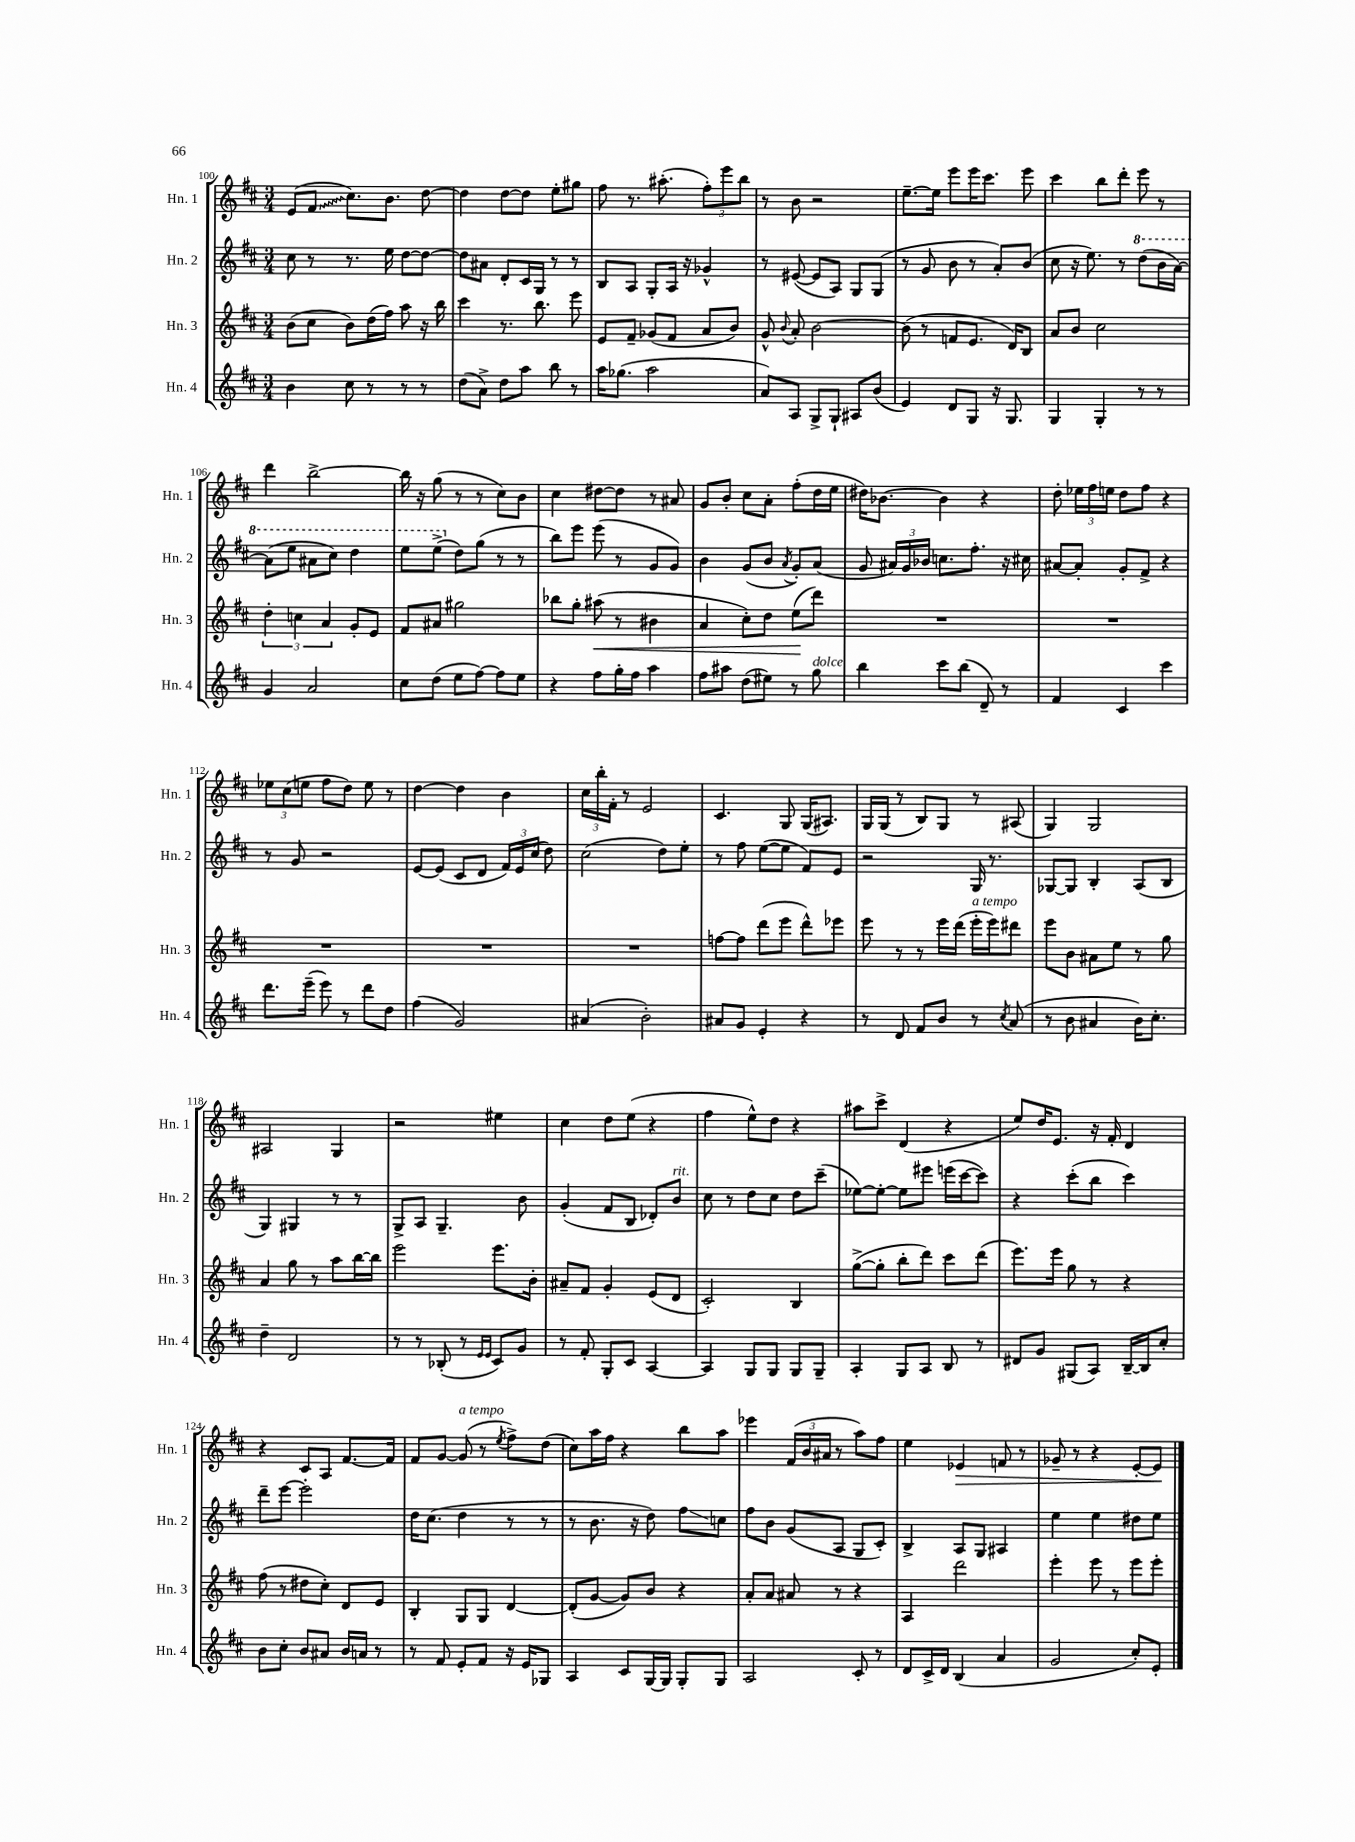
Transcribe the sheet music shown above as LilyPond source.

<<
\new StaffGroup <<
\new Staff = "s0" \with { instrumentName = "Hn. 1" shortInstrumentName = "Hn. 1" } {
    \clef treble \key d \major \numericTimeSignature \time 3/4
    \autoBeamOff e'8[( \once \override Glissando.style = #'zigzag fis'8]\glissando cis''8.[) b'8.] d''8~ |
    d''4 d''8[~ d''8] e''8[-. gis''8] |
    fis''8 r8. ais''8.-.( \tuplet 3/2 { fis''8[-.) e'''8 b''8] } |
    r8 b'8 r2 |
    e''8.[~-- e''16] e'''8[ e'''16 cis'''8.] e'''8 |
    cis'''4 b''8[ d'''8]-. e'''8 r8 |
    d'''4 b''2~-> |
    b''16 r16 g''8( r8 r8 cis''8[) b'8] |
    cis''4 dis''8[~ dis''8] r8 ais'8 |
    g'8[ b'8]-. cis''8[ a'8]-. fis''8[-.( d''16 e''16] |
    dis''16[) bes'8.]~ bes'4 r4 |
    d''8-. \tuplet 3/2 { ees''16[ fis''16 e''16] } d''8[ fis''8] r4 |
    \tuplet 3/2 { ees''8[ cis''8( e''8] } fis''8[ d''8]) e''8 r8 |
    d''4~ d''4 b'4 |
    \tuplet 3/2 { cis''16[ b''16-. fis'16]-. } r8 e'2 |
    cis'4. g8 g16[( ais8.]) |
    g16[ g16]( r8 b8[) g8] r8 ais8( |
    g4) g2 |
    ais2 g4 |
    r2 eis''4 |
    cis''4 d''8[ e''8]( r4 |
    fis''4 e''8[-^) d''8] r4 |
    ais''8[ cis'''8]-> d'4( r4 |
    e''8[) d''16 e'8.] r16 fis'16-. d'4 |
    r4 cis'8[ a8] fis'8.[~ fis'16] |
    fis'8[ g'8]~ g'8^\markup { \italic "a tempo" }( r8 \acciaccatura { e''8 } fis''8[->) d''8]( |
    cis''8[) a''16 fis''16] r4 b''8[ a''8] |
    ees'''4 \tuplet 3/2 { fis'16[( b'16 ais'16] } r8 a''8[) fis''8] |
    e''4 ees'4\> f'8 r8 |
    ges'8-- r8 r4 e'8[~-. e'8]\! \bar "|." |
}
\new Staff = "s1" \with { instrumentName = "Hn. 2" shortInstrumentName = "Hn. 2" } {
    \clef treble \key d \major \numericTimeSignature \time 3/4
    \autoBeamOff cis''8 r8 r8. e''16 d''8[~ d''8]~ |
    d''8[ ais'8] d'8[-. cis'16 g16] r8 r8 |
    b8[ a8] g8[-. a16] r16 ges'4-^ |
    r8 eis'8~( eis'8[ a8]) g8[ g8]( |
    r8 g'8 b'8 r8 a'8[-.) b'8]( |
    cis''8 r16 e''8.) r8 \ottava #1 d'''8[( b''16 a''16]~) |
    a''8[( e'''8] ais''8[ cis'''8]) d'''4 |
    e'''8[ e'''8]->( \ottava #0 d''8[) g''8]( r8 r8 |
    b''8[) e'''8] e'''8( r8 g'8[ g'8]) |
    b'4 g'8[( b'8] \acciaccatura { a'8 } g'8[-.) a'8]( |
    g'8 \tuplet 3/2 { ais'16[) g'16 bes'16] } c''8.[ fis''8.]-. r16 cis''16 |
    ais'8[~ ais'8]-. g'8[-. fis'8]-> r4 |
    r8 g'8 r2 |
    e'8[~ e'8]( cis'8[ d'8] \tuplet 3/2 { fis'16[) e'16 cis''16]( } d''8) |
    cis''2( d''8[) e''8]-. |
    r8 fis''8 e''8[~( e''8] fis'8[) e'8] |
    r2 g16 r8. |
    ges8[~ ges8] b4-. a8[( b8] |
    g4) gis4 r8 r8 |
    g8[-> a8] g4.-- b'8 |
    g'4-.( fis'8[ b8] des'8[-.) b'8]^\markup { \italic "rit." } |
    cis''8 r8 d''8[ cis''8] d''8[ cis'''8]--( |
    ees''8[~) ees''8]~-. ees''8[ eis'''8] e'''16[( cis'''16~ cis'''8]) |
    r4 cis'''8[-.( b''8] cis'''4) |
    d'''8[-- e'''8]~ e'''2-. |
    d''16[ cis''8.]( d''4 r8 r8 |
    r8 b'8. r16 d''8) fis''8[\glissando c''8] |
    fis''8[ b'8] g'8[( a8] g8[ cis'8]-.) |
    b4-> a8[ g8] ais4 |
    e''4 e''4 dis''8[ e''8] \bar "|." |
}
\new Staff = "s2" \with { instrumentName = "Hn. 3" shortInstrumentName = "Hn. 3" } {
    \clef treble \key d \major \numericTimeSignature \time 3/4
    \autoBeamOff b'8[( cis''8] b'8[) d''16( fis''16]) a''8 r16 b''16 |
    cis'''4 r8. b''8. e'''8 |
    e'8[ fis'8]-- ges'8[( fis'8] a'8[ b'8]) |
    g'8-^ \appoggiatura { b'8 } a'8-. b'2~ |
    b'8( r8 f'8[ e'8.] d'16[) b8] |
    a'8[ b'8] cis''2 |
    \tuplet 3/2 { d''4-. c''4 a'4 } g'8[-. e'8] |
    fis'8[ ais'8] gis''2 |
    bes''8[ g''8]-. ais''8\<( r8 bis'4 |
    a'4 cis''8[-.) d''8] e''8[\!( d'''8]) |
    R2. |
    R2. |
    R2. |
    R2. |
    R2. |
    f''8[~ f''8] d'''8[( e'''8] d'''8[-^) ees'''8] |
    e'''8 r8 r8 e'''16[ d'''16]( e'''16[-.^\markup { \italic "a tempo" } e'''16) dis'''8] |
    e'''8[ b'8] ais'8[ e''8] r8 g''8 |
    a'4 g''8 r8 a''8[ b''16~ b''16] |
    e'''2 e'''8.[ b'16]-. |
    ais'8[-- fis'8] g'4-. e'8[( d'8] |
    cis'2-.) b4 |
    g''8[~->( g''8]-. b''8[-. d'''8]) cis'''8[ d'''8]( |
    e'''8.[) e'''16] g''8 r8 r4 |
    fis''8( r8 dis''8[ cis''8]-.) d'8[ e'8] |
    b4-. g8[ g8] d'4~ |
    d'8[-.( g'8]~ g'8[) b'8] r4 |
    a'8[-. a'8] ais'8 r8 r4 |
    a4 d'''2 |
    e'''4-. e'''8 r8 e'''8[ e'''8]-. \bar "|." |
}
\new Staff = "s3" \with { instrumentName = "Hn. 4" shortInstrumentName = "Hn. 4" } {
    \clef treble \key d \major \numericTimeSignature \time 3/4
    \autoBeamOff b'4 cis''8 r8 r8 r8 |
    d''8[( a'8]->) d''8[ a''8] b''8 r8 |
    a''16[ ges''8.]( a''2 |
    a'8[) a8] g8[-> g8]-! ais8[ b'8]( |
    e'4) d'8[ g8] r16 g8. |
    g4 g4-. r8 r8 |
    g'4 a'2 |
    cis''8[ d''8]( e''8[ fis''8]~) fis''8[ e''8] |
    r4 fis''8[ g''16-. fis''16] a''4 |
    fis''8[ ais''8] d''8[( eis''8]) r8 g''8^\markup { \italic "dolce" } |
    b''4 cis'''8[ b''8]( d'8--) r8 |
    fis'4 cis'4 cis'''4 |
    d'''8.[ e'''16]--( e'''8) r8 d'''8[ d''8] |
    fis''4( g'2) |
    ais'4( b'2-.) |
    ais'8[ g'8] e'4-. r4 |
    r8 d'8 fis'8[ b'8] r8 \acciaccatura { cis''8 } a'8( |
    r8 b'8 ais'4 b'16[) cis''8.]-. |
    d''4-- d'2 |
    r8 r8 bes8-.( r8 \grace { e'16[ e'16] } cis'8[) g'8] |
    r8 fis'8-. g8[-. cis'8] a4~ |
    a4 g8[ g8] g8[ g8]-- |
    a4-. g8[ a8] b8 r8 |
    dis'8[ g'8] gis8[( a8]) b16[~-- b16 cis''8]-. |
    b'8[ cis''8]-. b'8[ ais'8] b'16[ a'16] r8 |
    r8 fis'8 e'8[-. fis'8] r16 e'16[ ges8] |
    a4 cis'8[ g16~ g16] g8[-. g8] |
    a2 cis'8-. r8 |
    d'8[ cis'16-> d'16] b4( a'4 |
    g'2 cis''8[-.) e'8]-. \bar "|." |
}
>>
>>
\layout { \context { \Score currentBarNumber = #100 } }
